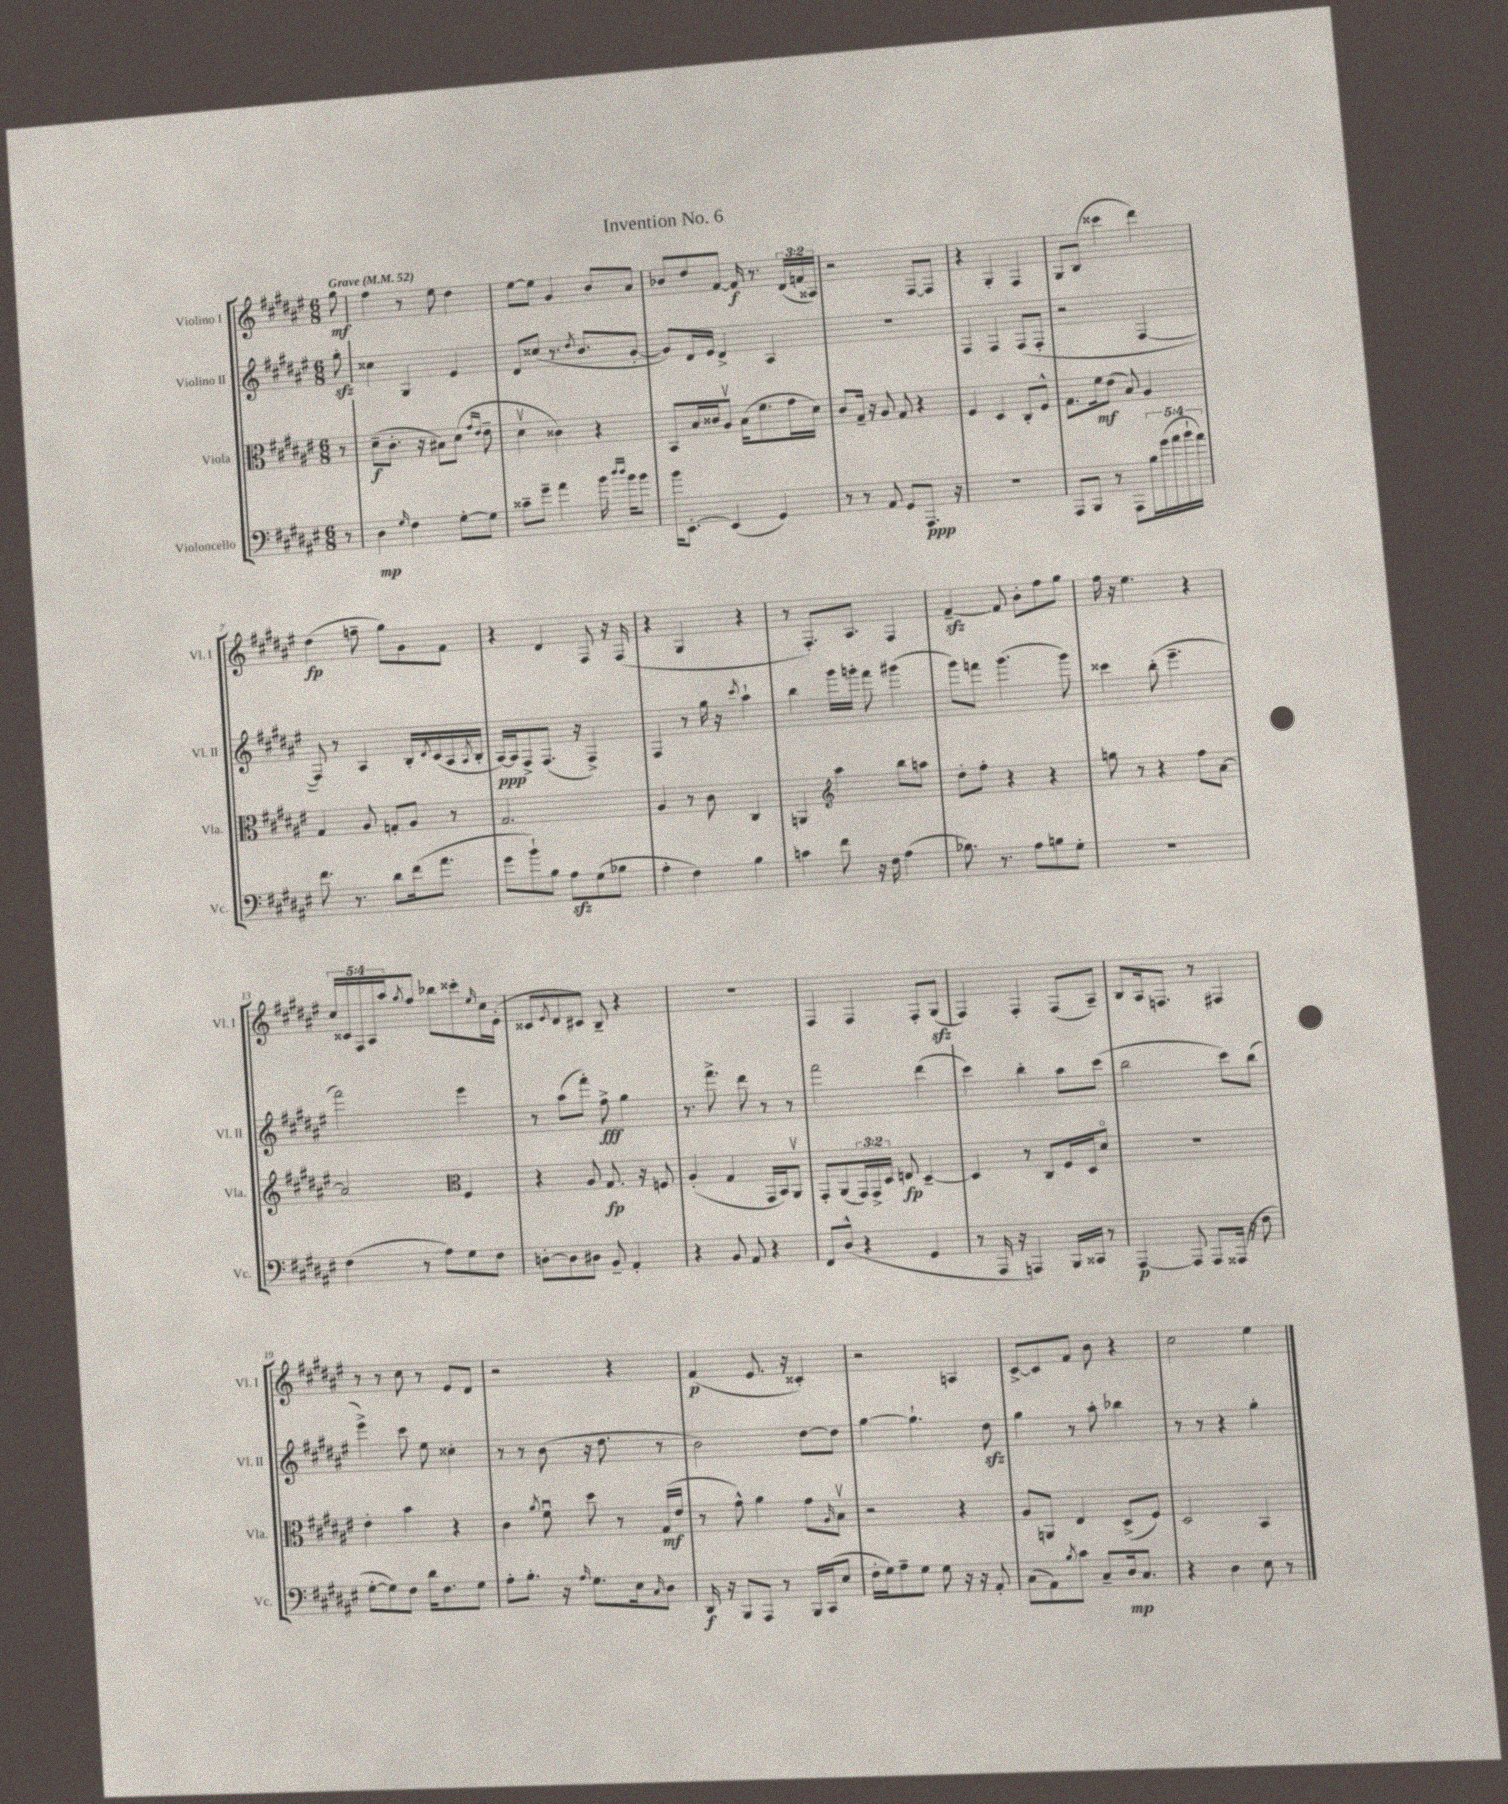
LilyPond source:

\header { title = "Invention No. 6" }
<<
\new StaffGroup <<
\new Staff = "s0" \with { instrumentName = "Violino I" shortInstrumentName = "Vl. I" } {
    \clef treble \key fis \major \numericTimeSignature \time 6/8 \override Staff.TupletNumber.text = #tuplet-number::calc-fraction-text \partial 8 \tempo "Grave" 4 = 52
    gis''8\mf |
    fis''4 r8 eis''8 dis''4 |
    eis''8~ eis''8 gis'4 b'8 ais'8 |
    bes'8 dis''8 fis'8~ fis'16\f r8. \tuplet 3/2 { dis'16( f'16 aisis16) } |
    r2 fis8~ fis8 |
    r4 gis4-. fis4 |
    gis8 b8( cisis'''4 dis'''4) |
    dis''4\fp( f''8-- gis''8) gis'8 fis'8 |
    r4 dis'4 fis8 r16 fis16( |
    r4 gis4 r4 |
    r8 fis8.-.) ais8. fis4 |
    fis'4~--\sfz fis'8 b'8-. fis''8 gis''8 |
    fis''16 r16 eis''4. r4 |
    \tuplet 5/4 { cis''16 cisis'16 fis16 ais16 ais''16 } \acciaccatura { gis''8 } fis''8 bes''8 cisis'''8-. \grace { eis''16 } cis''16 eis'16-.( |
    cisis'8 \acciaccatura { eis'8 } dis'8 cis'8) b8-- r4 |
    R2. |
    fis4 fis4 fis8-. gis8\sfz( |
    fis4) fis4-. fis8( ais8--) |
    b8 ais16 f8. r8 fis4 |
    r8 r8 cis''8 r8 eis'8 dis'8 |
    r2 r4 |
    fis'4\p( eis'8. r16 cisis'4-.) |
    r2 a4 |
    cis'8~-> cis'8 fis'8 b'8 r4 |
    cis''2 eis''4 \bar "|." |
}
\new Staff = "s1" \with { instrumentName = "Violino II" shortInstrumentName = "Vl. II" } {
    \clef treble \key fis \major \numericTimeSignature \time 6/8 \partial 8
    gis''8-.\sfz |
    cisis''4 gis4 eis'4 |
    dis'8 cisis''8( r8. \acciaccatura { dis''8 } b'8. gis'8~-. |
    gis'8) dis'16 eis'16 dis'4-> ais4 |
    R2. |
    fis4 fis4 fis8( fis8-. |
    r2 fis4~ |
    fis8) r8 ais4 b16-. \acciaccatura { dis'8 } cis'16( ais16 \acciaccatura { ais8 } b16-. |
    ais16~\ppp) ais16 fis8-> fis8.( r16 fis4->) |
    fis4 r8 gis''16 r16 \acciaccatura { cis'''8 } ais''4-! |
    b''4 gis'''16 g'''16-. fis'''8 gis'''4( |
    gis'''8) f'''8 gis'''4.( gis'''8) |
    cisis'''4 b''8-.( eis'''4.-- |
    fis'''2) eis'''4 |
    r8 ais''8( fis'''8-.) fis''8->\fff gis''4 |
    r8. fis'''8.-> dis'''8 r8 r8 |
    fis'''2 dis'''4( |
    cis'''4) b''4-. ais''8 cis'''8( |
    b''2 cis'''8) b''8( |
    eis'''4->) cis'''8 eis''8 cisis''4-. |
    r8 r8 b'8( r16 dis''8. r8 |
    b'2) dis''8~ dis''8 |
    gis''4~ gis''4.-! dis''8\sfz |
    gis''4 r8 ais''8-. bes''4 |
    r8 r8 r4 gis''4-. \bar "|." |
}
\new Staff = "s2" \with { instrumentName = "Viola" shortInstrumentName = "Vla." } {
    \clef alto \key fis \major \numericTimeSignature \time 6/8 \override Staff.TupletNumber.text = #tuplet-number::calc-fraction-text \partial 8
    r8 |
    dis'8--\f( cis'8.-. r16 bis8) dis'8( \grace { gis'16 eis'16 } eis'8-- |
    dis'4\upbow cisis'4) r4 |
    b,8 b16 cisis'16 ais8\upbow b16( fis'8. gis'16 dis'16) |
    cis'8 gis16-- r16 ais8 gis8 r4 |
    fis4 dis4 cis8-. fis8-^ |
    gis8. fis'16\mf eis'8( b8) ais4 |
    gis4 ais8 g8-. ais8 r8 |
    gis2. |
    ais4 r8 cis'8 cis4 |
    a,4 \clef treble ais''4 b''8 a''8 |
    dis''8-. fis''8-. r4 r4 |
    g''8 r8 r4 fis''8 ais'8~ |
    ais'2 \clef alto fis4 |
    r4 ais8 gis8.\fp r16 f8 |
    ais4-.( gis4 gis,16 b,16) ais,8\upbow |
    gis,8-. ais,8( \tuplet 3/2 { gis,16) gis,16-> dis16 } e8\fp dis4~-- |
    dis4 r8 cis8 fis16 dis16 dis'8\flageolet |
    R2. |
    eis'4-. b'4 r4 |
    cis'4 \acciaccatura { ais'8 } fis'8\downbow dis''8 r8 gis16\mf( eis'16 |
    r8 gis'8-^) ais'4 gis'8 \grace { ais16 } b8\upbow |
    r2 r4 |
    ais8 a,8 eis4 dis8->( fis8) |
    dis2 b,4 \bar "|." |
}
\new Staff = "s3" \with { instrumentName = "Violoncello" shortInstrumentName = "Vc." } {
    \clef bass \key fis \major \numericTimeSignature \time 6/8 \override Staff.TupletNumber.text = #tuplet-number::calc-fraction-text \partial 8
    r8 |
    dis4\mp \grace { gis16 } fis4 gis8~-. gis8 |
    cisis'8-- gis'8-- ais'4 b'16 \grace { dis''16 dis''16 } b'16 b'8 |
    b'16 eis,8.~-. eis,4( gis,4) |
    r8 r8 ais,8 gis,8 ais,,8.\ppp r16 |
    R2. |
    ais,,8 b,,8 r8 ais,,8 \tuplet 5/4 { b16 gis'16( ais'16 b'16-! ais'16) } |
    fis'8. r8. dis'8 fis'16( ais'8. |
    gis'8 b'8-!) b8 ais8\sfz gis8( bes8 |
    ais4-. fis4) b4 |
    c'4 fis'8 r16 fis16 ais4( |
    bes8.) r8. ais8 b8 gis8-. |
    R2. |
    fis4( r8 ais8) gis8 fis8 |
    d8~-. d8 dis8 b,8-- ais,4-. |
    r4 b,8 ais,8 r4 |
    fis,8 dis8-^( r4 gis,4 |
    r8 ais,,16 r16 a,,4) b,,16 cisis,16 r8 |
    ais,,4~\p ais,,8 ais,,8 aisis,,16( r16 fis8 |
    gis8~-. gis8) fis8 dis'16 fis8. gis8 |
    ais8-. b8.-. r16 \grace { ais16 } gis8. eis16 \grace { cis16 } dis8 |
    dis,16\f r16 b,,8 ais,,8 r8 b,,16 cis,16( eis8 |
    fis16-. gis16) ais8-- gis8 gis8 r16 r16 ais,8-. |
    cis8( ais,8) \acciaccatura { b8 } cis'8 cis8-- dis16\mp cis8. |
    r4 dis4 eis8 r8 \bar "|." |
}
>>
>>
